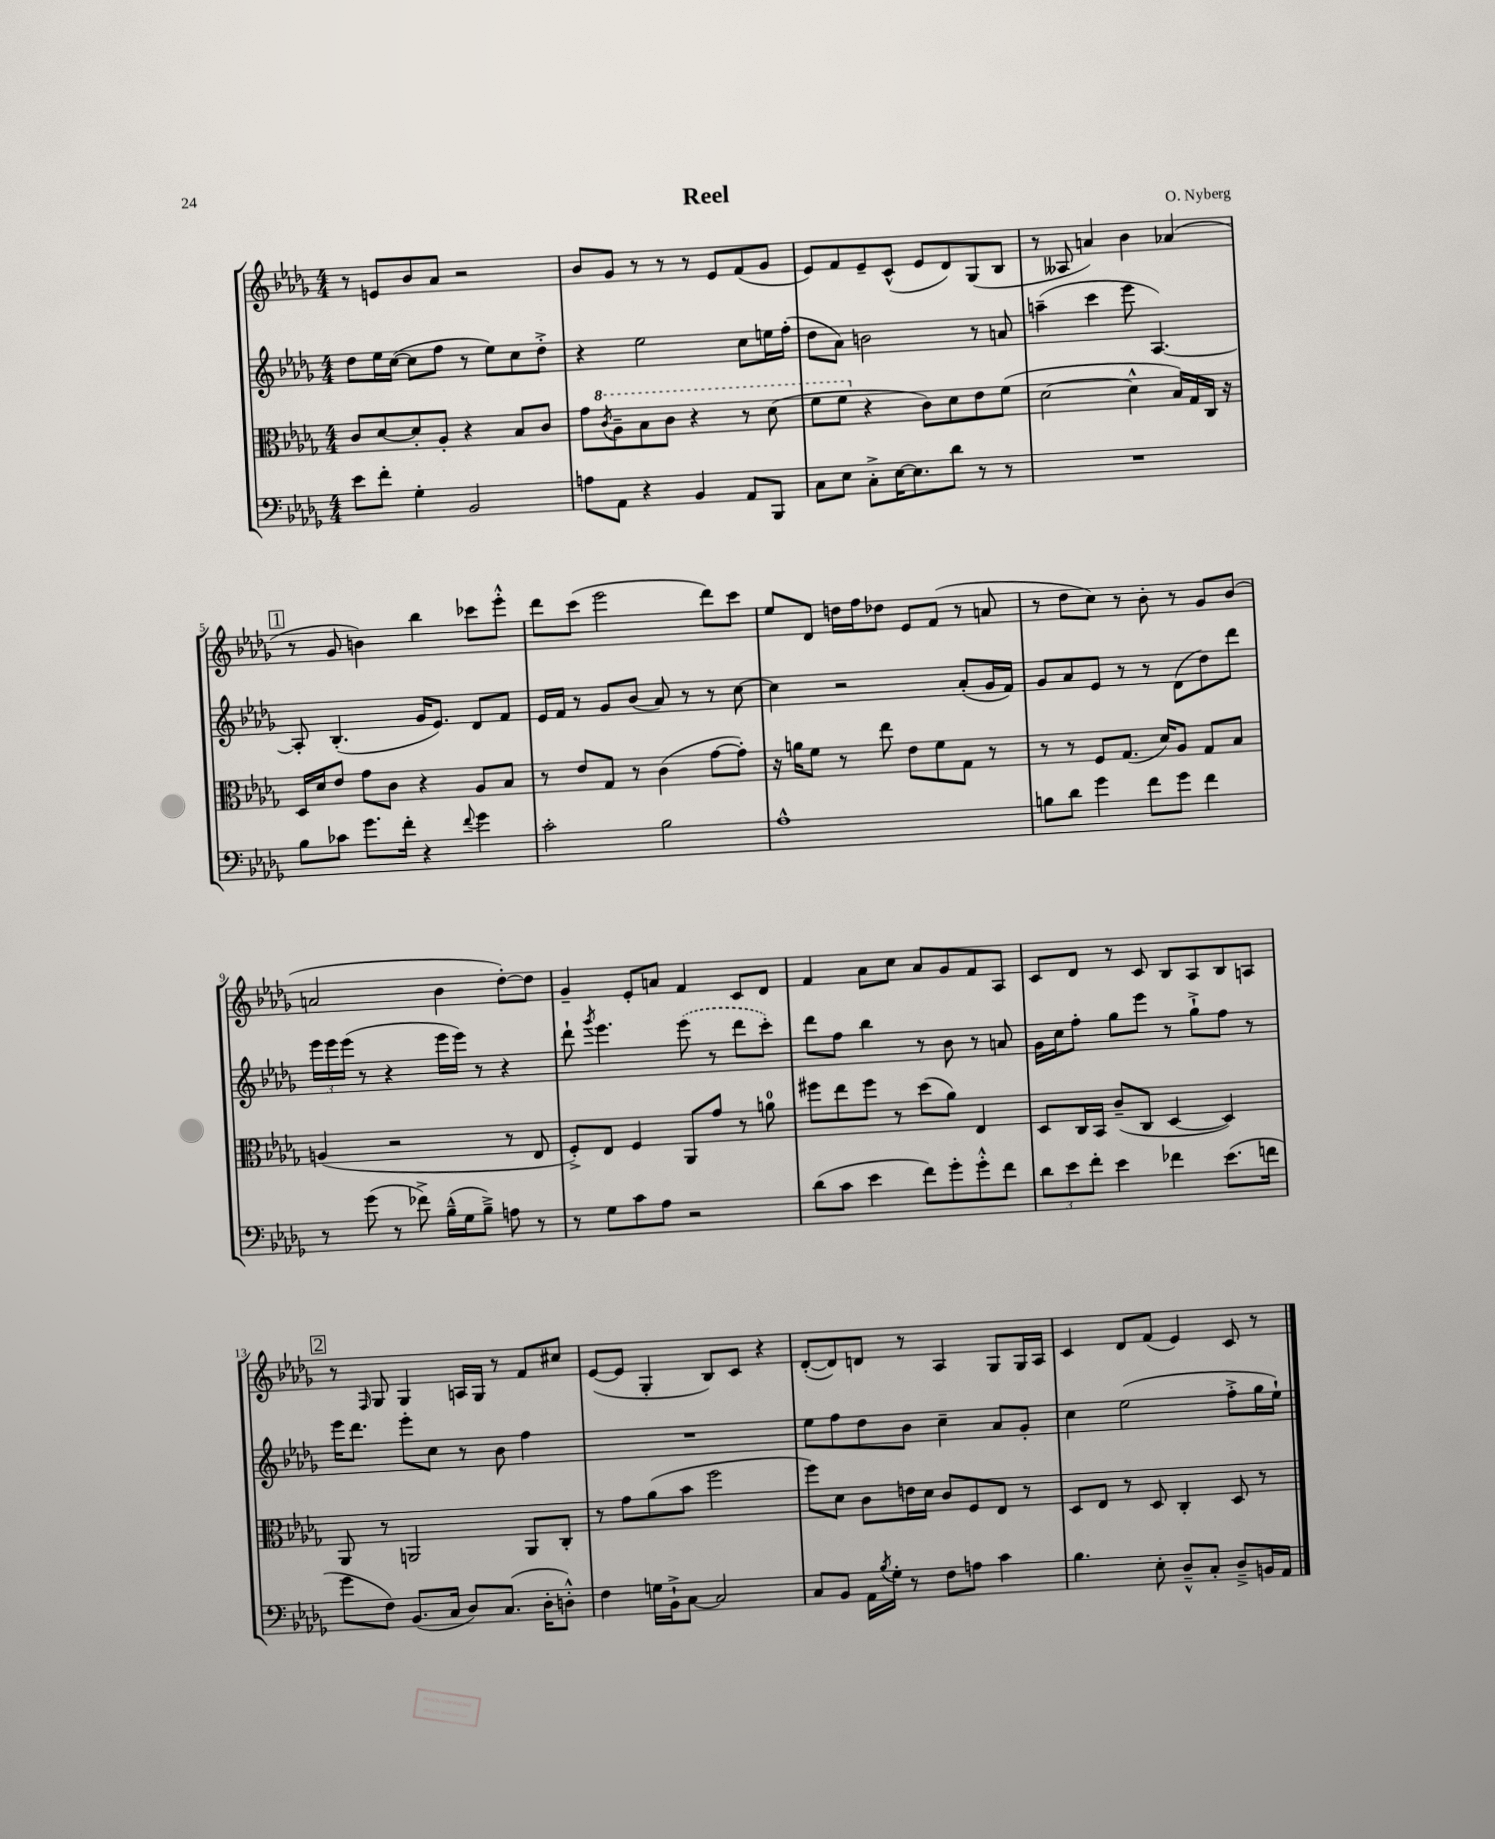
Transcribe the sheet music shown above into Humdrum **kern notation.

**kern	**kern	**kern	**kern
*staff4	*staff3	*staff2	*staff1
*clefF4	*clefC3	*clefG2	*clefG2
*k[b-e-a-d-g-]	*k[b-e-a-d-g-]	*k[b-e-a-d-g-]	*k[b-e-a-d-g-]
*M4/4	*M4/4	*M4/4	*M4/4
8e-	8c	8dd-	8r
8f'	[8d-	16ee-	8e
.	.	([16cc	.
4G-'	8d-']	8cc]	8b-
.	8A-'	8ff	8a-
2BB-	4r	8r	2r
.	.	8ee-)	.
.	8B-	8cc	.
.	8c	8dd-'^	.
=	=	=	=
8A	8g-	4r	8b-
.	8qcc	.	.
8AA-	8a-~	.	8g-
4r	8b-	2ee-	8r
.	8cc	.	8r
4BB-	4r	.	8r
.	.	.	8e-
8AA-	8r	8cc	(8f
8BBB-	(8dd-	16ee	8g-
.	.	(16ff'	.
=	=	=	=
8C	8ff	8dd-	8e-)
8E-	8ff	8a-)	8f
8C'^	4r	2b	8e-~
[16E-	.	.	(8c^^
8.E-]	.	.	.
.	8c)	.	8e-
8d-	8d-	.	8d-)
8r	8e-	8r	(8G-
8r	(8f	8a	8B-
=	=	=	=
1r	[2d-	(4aa~	8r
.	.	.	8A--
.	.	4ccc	4a)
.	4d-^^]	8eee-	4b-
.	.	[4.A-)	.
.	16B-)	.	(4a-
.	16G-	.	.
.	16C	.	.
.	16r	.	.
=	=	=	=
8B-	16D-	8A-']	8r
.	16d-	.	.
8c-	8e-	(4.B-'	8g-
8.g-	8g-	.	4b)
.	8c	.	.
16f'	.	.	.
4r	4r	16g-	4bb-
.	.	8.e-)	.
8qqf	.	.	.
4g-	8A-	8d-	8ccc-
.	8B-	8f	8eee-'^^
=	=	=	=
2c'	8r	16e-	8ddd-
.	.	16f	.
.	8e-	8r	(8ccc
.	8G-	8g-	2eee-
.	8r	(8b-	.
2B-	(4c	8a-)	.
.	.	8r	.
.	[8g-	8r	8ddd-)
.	8g-'])	[8cc	8ccc
=	=	=	=
1A-^^	16r	4cc]	8ee-
.	16a	.	.
.	8f	.	8d-
.	8r	2r	16dd
.	.	.	16ff
.	8ee-	.	8dd-
.	8e-	.	8e-
.	8f	.	(8f
.	8G-	(8a-'	8r
.	8r	16g-	8a
.	.	16f)	.
=	=	=	=
8B	8r	8g-	8r
8d-	8r	8a-	8dd-
4g-	8F	8e-	8cc)
.	(8.G-	8r	8r
8f	.	8r	8b-'
.	16d-)	.	.
8g-	8A-	(8d-	8r
4f	8G-	8dd-)	8g-
.	8B-	8ddd-	(8b-
=	=	=	=
8r	(4A	24eee-	2a
.	.	24eee-	.
.	.	(24eee-	.
(8g-	.	8r	.
8r	2r	4r	.
8f-^)	.	.	.
(16B-~^^	.	16eee-	4b-
16G-	.	16eee-)	.
8B-~^)	.	8r	.
8A	8r	4r	[8dd-')
8r	8E-	.	8dd-]
=	=	=	=
8r	8F'^)	8ddd-`	4g-~
.	.	8qggg-	.
8G-	8E-	4.eee-	.
8c	4F	.	8e-'
8A-	.	.	8a
2r	8AA-	(8eee-	4f
.	8g-	8r	.
.	8r	8ddd-	8c
.	8a	8ccc')	8d-
=	=	=	=
(8d-	8ff#	8ddd-	4f
8c	8ee-	8ff	.
4e-	8ff#	4bb-	8a-
.	8r	.	8cc
8f)	(8dd-	8r	8a-
8g-'	8a-)	8b-	8g-
8g-'^^	4E-	8r	8f
8f	.	8a	8A-
=	=	=	=
12d-	8D-	16g-	8c
.	.	16cc	.
12e-	.	.	.
.	16C	8ff'	8d-
12f'	.	.	.
.	16BB-	.	.
4e-	(8c~	8gg-	8r
.	8C	8eee-	8c
4f-	[4D-	8r	8B-
.	.	8gg-`^	8A-
(8.e-	4D-])	8ff	8B-
.	.	8r	8A
16f	.	.	.
=	=	=	=
8g-	8AA-	16eee-	8r
.	.	8.ddd-	.
.	.	.	16qqF
8F)	8r	.	8G-
(8.BB-	2AA	8eee-'	4G-
.	.	8cc	.
16C	.	.	.
8D-)	.	8r	16A
.	.	.	16G-
(8.C	.	8b-	8r
.	8AA	4ff	8f
16D-'	.	.	.
8D'^^)	8C'	.	8cc#
=	=	=	=
4F	8r	1r	([8e-
.	8g-	.	8e-]
16G	(8a-	.	4G-'
16BB-`^	.	.	.
[8C	8b-	.	.
2C]	2ff	.	8B-)
.	.	.	8c
.	.	.	4r
=	=	=	=
8C	8ff)	8ee-	([8d-'
8BB-	8d-	8ff	8d-])
16AA-	8c	8dd-	8d
8qB-	.	.	.
16G-'	.	.	.
8r	16e	8b-	8r
.	16d-	.	.
8F	8c	4cc~	4A-
8A	8F	.	.
4c	8E-	8a-	8G-
.	8r	8g-'	16G-
.	.	.	16A-
=	=	=	=
4.B-	8D-	4cc	4c
.	8E-	.	.
.	8r	(2ee-	8d-
8E-'	8D-	.	(8f
8D-~^^	4C'	.	4e-)
8C'	.	.	.
8D-~^	8D-	8ff'^	8c
16BB	8r	16gg-	8r
16AA-	.	16ee-`)	.
==	==	==	==
*-	*-	*-	*-
